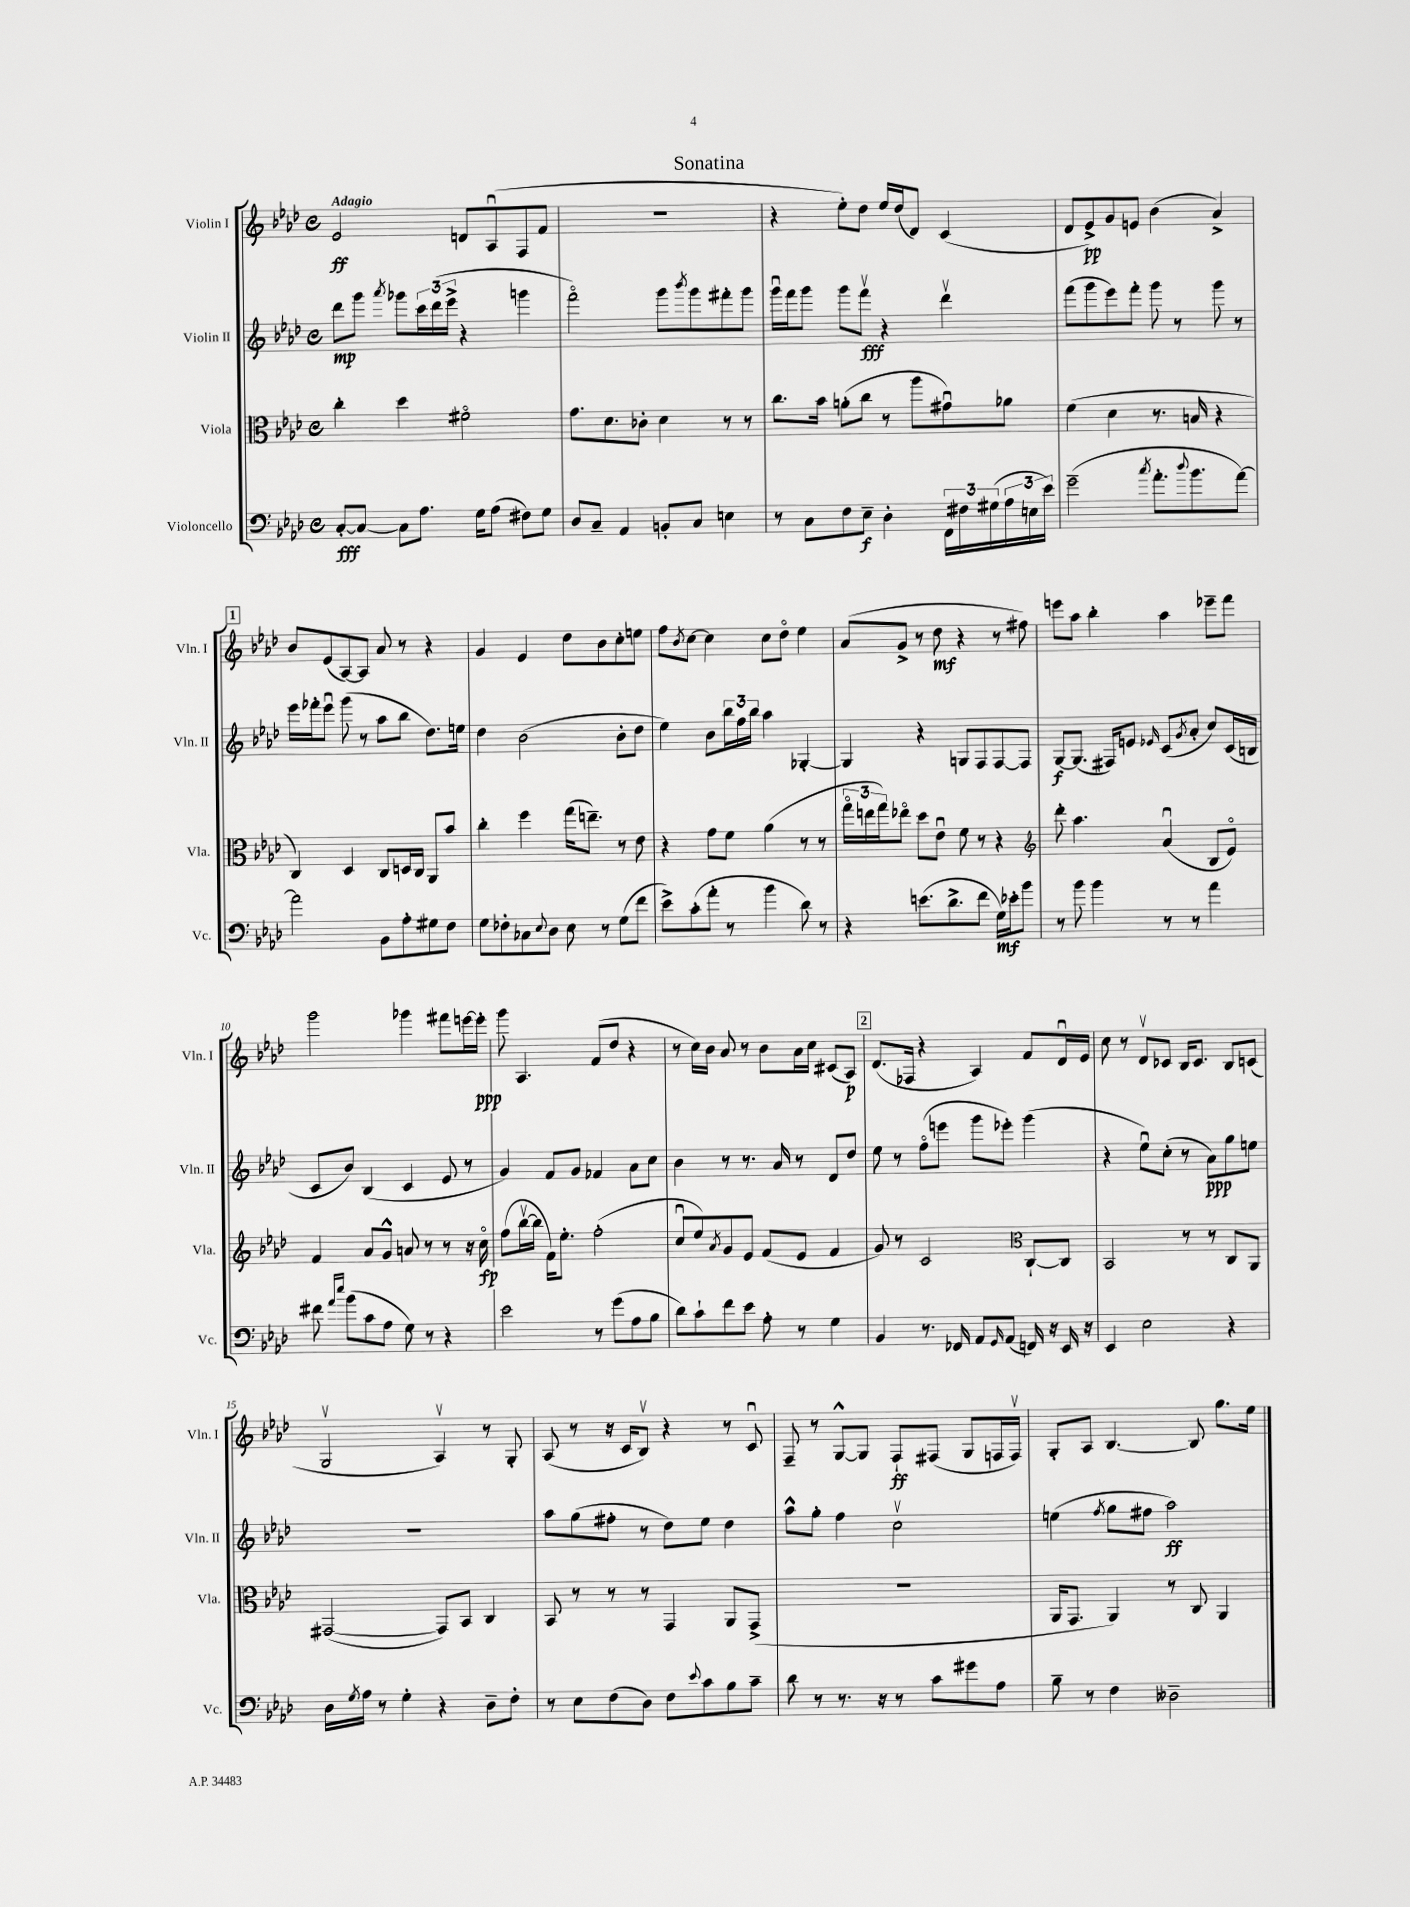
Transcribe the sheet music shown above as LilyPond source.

\header { title = "Sonatina" }
<<
\new StaffGroup <<
\new Staff = "s0" \with { instrumentName = "Violin I" shortInstrumentName = "Vln. I" } {
    \clef treble \key aes \major \defaultTimeSignature \time 4/4 \tempo "Adagio"
    ees'2\ff d'8 aes8\downbow( f8 f'8 |
    R1 |
    r4 ees''8-.) des''8 ees''16 des''16( des'8) c'4( |
    des'8 ees'8->\pp) g'8 e'8 bes'4( aes'4->) |
    \mark \markup { \box "1" } bes'8 ees'8( aes8~) aes8 aes'8 r8 r4 |
    g'4 ees'4 des''8 bes'8 c''8-. e''8 |
    f''8 \acciaccatura { bes'8 } c''8~ c''4 c''8 des''8\flageolet ees''4 |
    aes'8( g'8-> r8 des''8\mf r4 r8 fis''8) |
    e'''8 aes''8 bes''4-. aes''4 ees'''8-- f'''8 |
    g'''2 ges'''4 fis'''8 e'''16~ e'''16-.\ppp |
    g'''8 aes4. f'8( des''8 r4 |
    r8 c''16) bes'16 aes'8 r8 bes'8 aes'16 c''16 cis'8( aes8\p) |
    \mark \markup { \box "2" } des'8.( fes16 r4 aes4) f'8 des'16\downbow ees'16 |
    c''8 r8 des'8\upbow ces'8 bes16 ces'8. bes8 c'8( |
    g2\upbow aes4\upbow) r8 g8-. |
    aes8( r8 r16 c'16 bes8\upbow) r4 r8 c'8\downbow |
    f8-- r8 g8~-^ g8 f8-!\ff fis8( g8 f16 f16\upbow) |
    g8-. aes8 bes4.~ bes8 g''8. ees''16 \bar "|." |
}
\new Staff = "s1" \with { instrumentName = "Violin II" shortInstrumentName = "Vln. II" } {
    \clef treble \key aes \major \defaultTimeSignature \time 4/4
    des'''8\mp g'''8 \acciaccatura { aes'''8 } ges'''8 \tuplet 3/2 { c'''16 des'''16( ees'''16-> } r4 g'''4 |
    f'''2\flageolet) g'''8 \acciaccatura { bes'''8 } g'''8 fis'''8-. g'''8 |
    g'''16\downbow f'''16 g'''8 g'''8 f'''8\upbow\fff r4 des'''4\upbow |
    f'''8( g'''8 ees'''8) f'''8-. g'''8 r8 g'''8 r8 |
    \mark \markup { \box "1" } ees'''16 fes'''16-. ees'''8\downbow g'''8( r8 aes''8 bes''8 des''8.) e''16 |
    des''4 bes'2( bes'8-. des''8 |
    ees''4) bes'8 \tuplet 3/2 { bes''16 f''16 bes''16 } aes''4 ges4~-. |
    ges4 r4 g8 f8 f8~ f8 |
    g8~\f g8.( fis16) e'8 \grace { ees'16 } c'8( \acciaccatura { g'8 } aes'8-. c''8) c'16( b16 |
    c'8 bes'8) bes4( c'4 ees'8 r8 |
    g'4) f'8 g'8 fes'4 aes'8 c''8 |
    bes'4 r8 r8. aes'16 r8 des'8 des''8 |
    \mark \markup { \box "2" } ees''8 r8 f''8\flageolet( e'''8 g'''8 ees'''8-.) g'''4( |
    r4 ees''8\downbow) c''8-.( r8 aes'8\ppp) g''8 e''8 |
    R1 |
    aes''8 g''8( fis''8-. r8 des''8) ees''8 des''4 |
    aes''8-^ g''8-. f''4 c''2\upbow |
    e''4( \acciaccatura { f''8 } g''8 fis''8 aes''2\ff) \bar "|." |
}
\new Staff = "s2" \with { instrumentName = "Viola" shortInstrumentName = "Vla." } {
    \clef alto \key aes \major \defaultTimeSignature \time 4/4
    c''4-. des''4 fis'2\flageolet |
    g'8. des'8. ces'8-. des'4 r8 r8 |
    c''8. bes'16 a'8-.( c''8 r8 aes''8 gis'8\downbow) aes'8 |
    f'4( des'4 r8. b16 r4 |
    \mark \markup { \box "1" } c4) des4 c8 d16 c16 aes,8 bes'8 |
    c''4-. f''4 g''16( e''8.--) r8 ees'8 |
    r4 g'8 f'8 aes'4( r8 r8 |
    \tuplet 3/2 { g''16\flageolet e''16 g''16) } ees''8\flageolet des''8 ees'8\downbow f'8 r8 r4 |
    \clef treble des'''8-. aes''4. aes'4\downbow( bes8 ees'8\flageolet) |
    f'4 aes'8 g'8-^ a'8 r8 r8 r16 c''16\flageolet\fp |
    f''8( bes''16~\upbow bes''16 f'16) ees''8.-. f''2-.( |
    c''8\downbow ees''8) \acciaccatura { aes'8 } g'8 ees'8 f'8( ees'8 f'4 |
    \mark \markup { \box "2" } g'8) r8 c'2 \clef alto c8~-! c8 |
    bes,2 r8 r8 c8 aes,8 |
    gis,2~( gis,8) bes,8 c4 |
    bes,8 r8 r8 r8 g,4 aes,8 g,8->( |
    R1 |
    aes,16 g,8. aes,4) r8 c8 aes,4 \bar "|." |
}
\new Staff = "s3" \with { instrumentName = "Violoncello" shortInstrumentName = "Vc." } {
    \clef bass \key aes \major \defaultTimeSignature \time 4/4
    c8~-.\fff c8~ c8 aes8. g16 aes8( fis8) g8 |
    des8 c8-- aes,4 b,8-. c8 e4 |
    r8 c8 f8 ees8--\f des4-. \tuplet 3/2 { f,16 fis16 gis16( } \tuplet 3/2 { aes16 e16 ees'16) } |
    g'2--( \acciaccatura { c''8 } aes'8.-. \appoggiatura { des''8 } bes'8. aes'8~) |
    \mark \markup { \box "1" } aes'2 bes,8 aes8-. gis8 f8 |
    g8 fes8-. ces8 \appoggiatura { ees8 } des8 ees8 r8 g8( f'8 |
    ees'8->) c'8-.( aes'8-. r8 bes'4 des'8) r8 |
    r4 e'8.( des'8.-> f'8 g16\mf) ees'16-. bes'8 |
    r8 bes'8 bes'4 r8 r8 aes'4 |
    fis'8 \grace { aes'16 ees''16 } bes'8( c'8 aes8 g8) r8 r4 |
    ees'2 r8 g'8( aes8 bes8 |
    des'8) c'8-! f'8 ees'8 aes8-. r8 g4 |
    \mark \markup { \box "2" } bes,4 r8. fes,16 aes,8 \grace { g,16 } aes,8( f,16) r16 ees,16 r16 |
    ees,4 ees2 r4 |
    des16 \acciaccatura { g8 } aes16 r8 g4-. r4 des8-- f8-. |
    r8 ees8 f8( des8) f8 \appoggiatura { ees'8 } c'8 bes8 c'8-- |
    des'8 r8 r8. r16 r8 c'8 gis'8 aes8 |
    bes8-- r8 f4 deses2-- \bar "|." |
}
>>
>>
